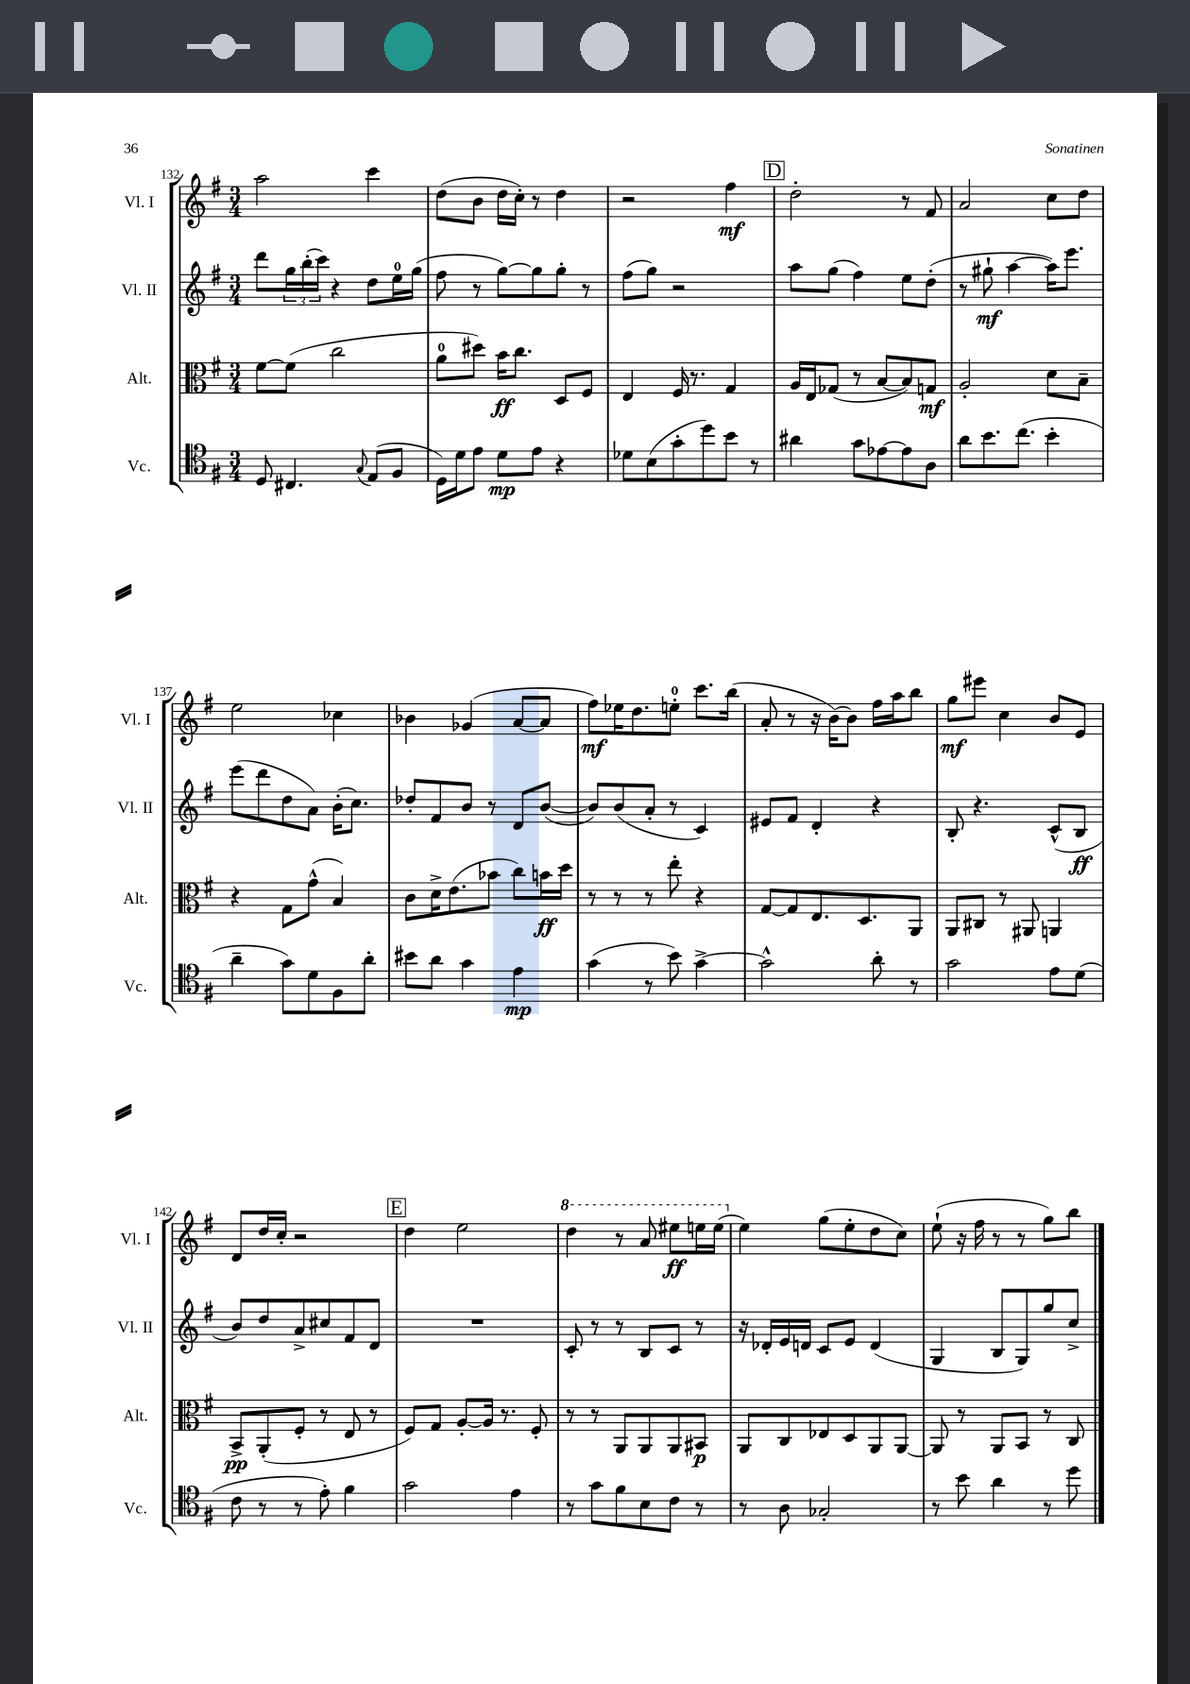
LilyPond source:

<<
\new StaffGroup <<
\new Staff = "s0" \with { instrumentName = "Vl. I" shortInstrumentName = "Vl. I" } {
    \clef treble \key g \major \numericTimeSignature \time 3/4
    a''2 c'''4 |
    d''8( b'8 d''16 c''16-.) r8 d''4 |
    r2 fis''4\mf |
    \mark \markup { \box "D" } d''2-. r8 fis'8 |
    a'2 c''8 d''8 |
    e''2 ces''4 |
    bes'4 ges'4( a'8~ a'8 |
    fis''8\mf) ees''16 d''8. e''8-0-. c'''8. b''16( |
    a'8-. r8 r16 b'16~) b'8 fis''16 a''16 b''8 |
    g''8\mf eis'''8 c''4 b'8 e'8 |
    d'8 d''16 c''16-. r2 |
    \mark \markup { \box "E" } d''4 e''2 |
    \ottava #1 d'''4 r8 a''8 eis'''8\ff e'''16 e'''16( \ottava #0 |
    e''4) g''8( e''8-. d''8 c''8) |
    e''8-!( r16 fis''16 r8 r8 g''8) b''8 \bar "|." |
}
\new Staff = "s1" \with { instrumentName = "Vl. II" shortInstrumentName = "Vl. II" } {
    \clef treble \key g \major \numericTimeSignature \time 3/4
    d'''8 \tuplet 3/2 { g''16 b''16-.( c'''16) } r4 d''8 e''16-0 g''16( |
    fis''8 r8 g''8~) g''8 g''8-. r8 |
    fis''8( g''8) r2 |
    \mark \markup { \box "D" } a''8 g''8( fis''4) e''8 d''8-.( |
    r8 gis''8-!\mf a''4~ a''16) e'''8. |
    e'''8( d'''8 d''8 a'8) b'16-.( c''8.) |
    des''8-. fis'8 b'8 r8 d'8 b'8~( |
    b'8) b'8( a'8-. r8 c'4) |
    eis'8 fis'8 d'4-. r4 |
    b8-. r4. c'8-^( b8\ff |
    b'8) d''8 a'8-> cis''8 fis'8 d'8 |
    \mark \markup { \box "E" } R2. |
    c'8-. r8 r8 b8 c'8 r8 |
    r16 des'16-. e'16 d'16 c'8 e'8 d'4( |
    g4 b8 g8) g''8 c''8-> \bar "|." |
}
\new Staff = "s2" \with { instrumentName = "Alt." shortInstrumentName = "Alt." } {
    \clef alto \key g \major \numericTimeSignature \time 3/4
    fis'8~ fis'8( c''2 |
    a'8-0 dis''8) b'16\ff c''8. d8 fis8 |
    e4 fis16 r8. g4 |
    \mark \markup { \box "D" } a16 e16 ges8( r8 b8~ b8) g8\mf |
    a2-. d'8 b8-- |
    r4 g8 g'8-^( b4) |
    c'8 d'16-> e'8.( bes'8 c''8) b'16\ff d''16 |
    r8 r8 r8 e''8-. r4 |
    g8~ g8 e8. d8. a,8 |
    a,8 cis8 r8 ais,8 a,4 |
    b,8->\pp a,8-.( fis8-. r8 e8 r8 |
    \mark \markup { \box "E" } fis8) g8 a8~-. a16 r8. fis8-. |
    r8 r8 a,8 a,8 a,8 bis,8\p |
    a,8 c8 ees8 d8 a,8 a,8~ |
    a,8 r8 a,8 b,8 r8 c8 \bar "|." |
}
\new Staff = "s3" \with { instrumentName = "Vc." shortInstrumentName = "Vc." } {
    \clef tenor \key g \major \numericTimeSignature \time 3/4
    d8 cis4. \appoggiatura { g8 } e8( fis8 |
    d16) d'16 e'8 d'8\mp e'8 r4 |
    des'8 b8( g'8-. d''8) b'8 r8 |
    \mark \markup { \box "D" } ais'4 g'8 ees'8~ ees'8 a8 |
    a'8 b'8. c''8.( b'4-. |
    a'4-- g'8) d'8 fis8 a'8-. |
    bis'8 a'8 g'4 e'4\mp |
    g'4( r8 b'8) g'4~-> |
    g'2-^ a'8-. r8 |
    g'2 e'8 d'8( |
    c'8 r8 r8 e'8-.) fis'4 |
    \mark \markup { \box "E" } g'2 e'4 |
    r8 g'8 fis'8 b8 c'8 r8 |
    r8 a8 ges2-. |
    r8 b'8 a'4 r8 d''8 \bar "|." |
}
>>
>>
\layout { \context { \Score currentBarNumber = #132 } }
